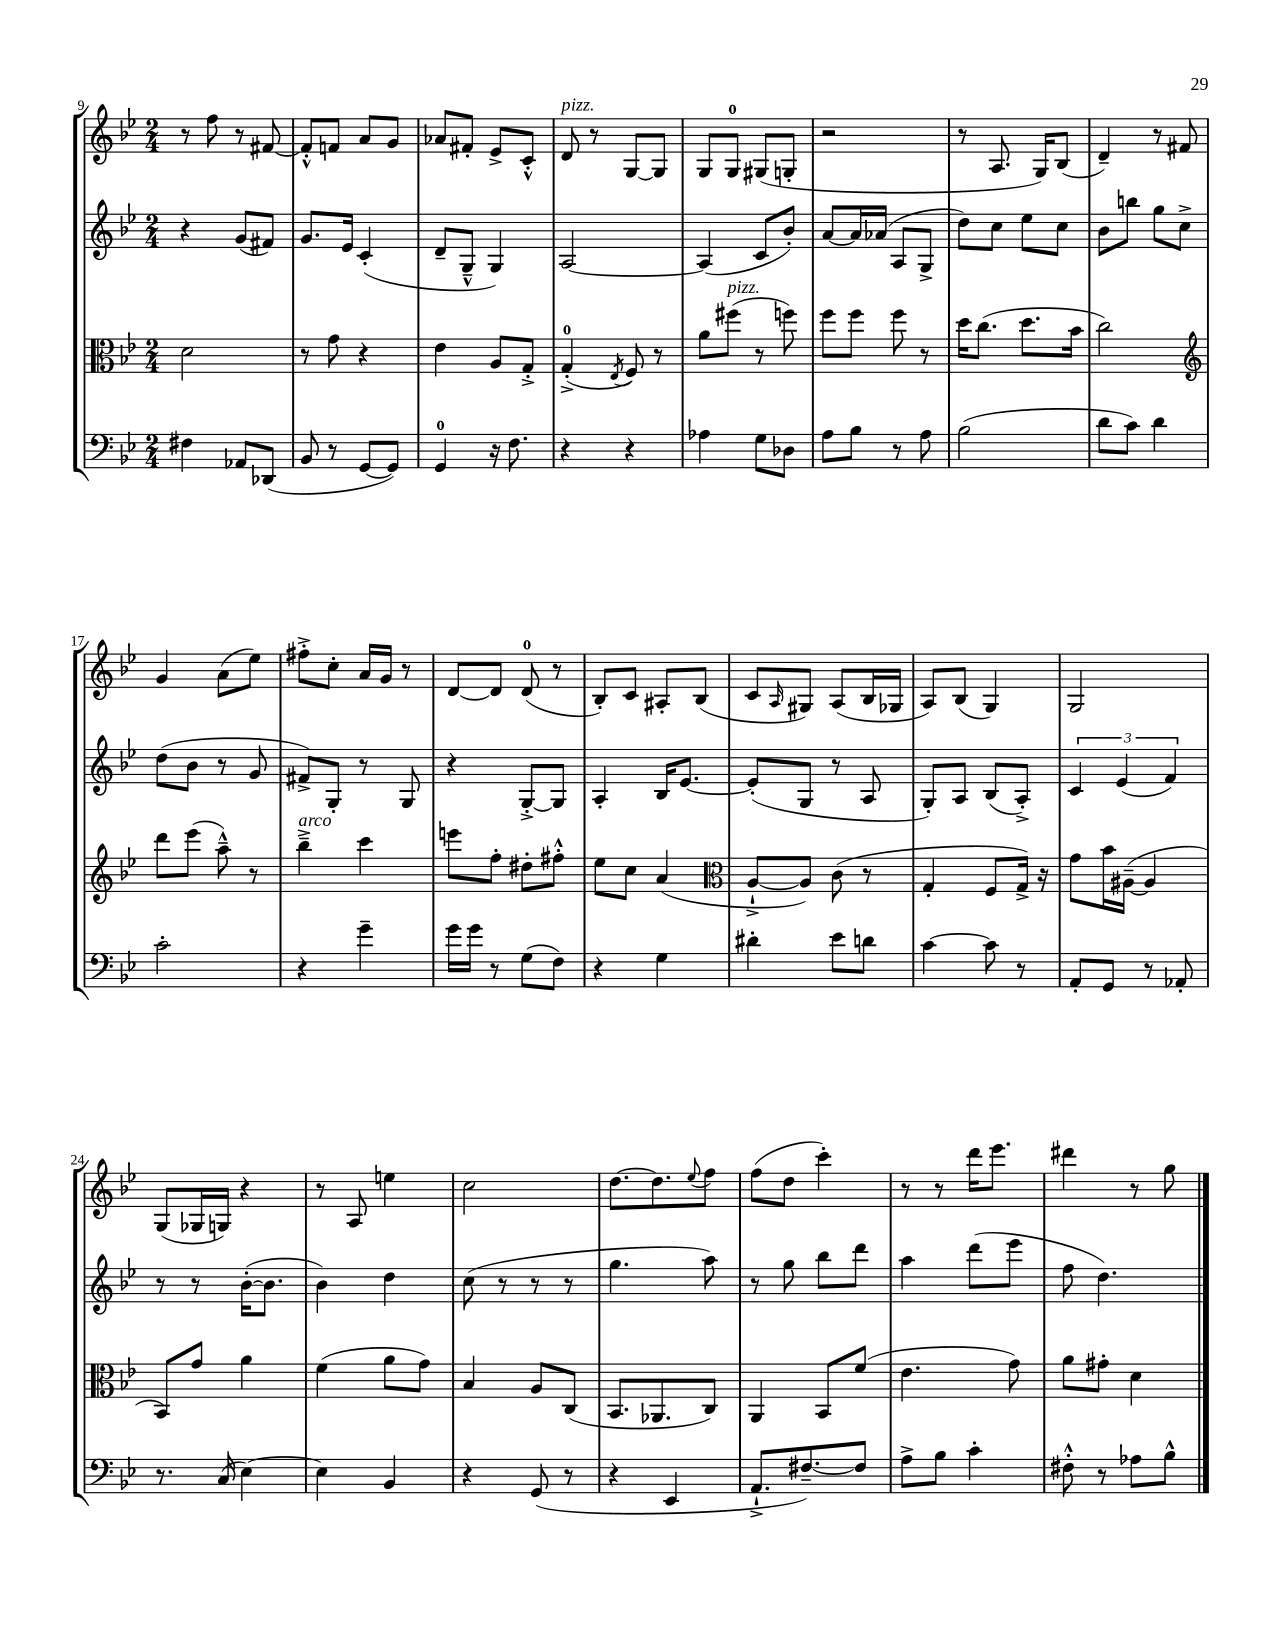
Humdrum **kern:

**kern	**kern	**kern	**kern
*staff4	*staff3	*staff2	*staff1
*clefF4	*clefC3	*clefG2	*clefG2
*k[b-e-]	*k[b-e-]	*k[b-e-]	*k[b-e-]
*M2/4	*M2/4	*M2/4	*M2/4
4F#\	2d\	4r	8r
.	.	.	8ff\
8AA-/L	.	(8g/L	8r
(8DD-/J	.	8f#/J)	[8f#/
=	=	=	=
8BB-/	8r	8.g/L	8f#'^^/]L
8r	8g\	.	8f/J
.	.	16e-/Jk	.
[8GG/L	4r	(4c'/	8a/L
8GG/]J)	.	.	8g/J
=	=	=	=
4GG/	4e-\	8d~/L	8a-/L
.	.	8G~^^/J	8f#'/J
16r	8A/L	4G/)	8e-^/L
8.F\	.	.	.
.	8G'^/J	.	8c'^^/J
=	=	=	=
4r	(4G'^/	[2A/	8d/
.	.	.	8r
.	8qE-/	.	.
4r	8F/)	.	[8G/L
.	8r	.	8G/]J
=	=	=	=
4A-\	8a\L	(4A/]	8G/L
.	(8ff#\J	.	8G/J
8G\L	8r	8c/L	(8G#/L
8D-\J	8ff\)	8b-'/J)	8G'/J
=	=	=	=
8A\L	8ff\L	[8a/L	2r
8B-\J	8ff\J	16a/]L	.
.	.	(16a-/JJ	.
8r	8ff\	8A/L	.
8A\	8r	8G^/J	.
=	=	=	=
(2B-\	16dd\LK	8dd\L)	8r
.	(8.cc\J	.	.
.	.	8cc\J	8.A/
.	8.dd\L	8ee-\L	.
.	.	.	16G/LK)
.	.	8cc\J	(8B-/J
.	16b-\Jk	.	.
=	=	=	=
8d\L	2cc\)	8b-\L	4d~/)
8c\J)	.	8bb\J	.
4d\	.	8gg\L	8r
.	.	8cc^\J	8f#/
=	=	=	=
*	*clefG2	*	*
2c'\	8ddd\L	(8dd\L	4g/
.	(8eee-\J	8b-\J	.
.	8aa~^^\)	8r	(8a\L
.	8r	8g/	8ee-\J)
=	=	=	=
4r	4bb-~^\	8f#^/L)	8ff#'^\L
.	.	8G'/J	8cc'\J
4g~\	4ccc\	8r	16a/LL
.	.	.	16g/JJ
.	.	8G/	8r
=	=	=	=
16g\LL	8eee\L	4r	[8d/L
16g\JJ	.	.	.
8r	8ff'\J	.	8d/]J
(8G\L	8dd#'\L	[8G'^/L	(8d/
8F\J)	8ff#'^^\J	8G/]J	8r
=	=	=	=
4r	8ee-\L	4A'/	8B-'/L)
.	8cc\J	.	8c/J
4G\	(4a/	16B-/LK	8A#'/L
.	.	[8.e-/J	.
.	.	.	(8B-/J
=	=	=	=
*	*clefC3	*	*
4d#'\	[8A`^/L	(8e-'/]L	8c/L
.	.	.	16qqA/
.	8A/]J)	8G/J	8G#/J)
8e-\L	(8c\	8r	(8A/L
8d\J	8r	8A/	16B-/L
.	.	.	16G-/JJ
=	=	=	=
[4c\	4G'/	8G'/L)	8A/L)
.	.	8A/J	(8B-/J
8c\]	8F/L	(8B-/L	4G/)
8r	16G^/Jk)	8A'^/J)	.
.	16r	.	.
=	=	=	=
8AA'/L	8g\L	6c/	2G/
8GG/J	16b-\L	.	.
.	.	(6e-/	.
.	([16A#~\JJ	.	.
8r	4A#/]	.	.
.	.	6f/)	.
8AA-'/	.	.	.
=	=	=	=
8.r	8BB-/L)	8r	(8G/L
.	8g/J	8r	16G-/L
(16C/	.	.	16G/JJ)
[4E-\)	4a\	([16b-'\LK	4r
.	.	8.b-\]J	.
=	=	=	=
4E-\]	(4f\	4b-\)	8r
.	.	.	8A/
4BB-/	8a\L	4dd\	4ee\
.	8g\J)	.	.
=	=	=	=
4r	4B-/	(8cc\	2cc\
.	.	8r	.
(8GG/	8A/L	8r	.
8r	(8C/J	8r	.
=	=	=	=
4r	8.BB-/L	4.gg\	[8.dd\L
.	8.AA-/	.	8.dd\]
4EE-/	.	.	.
.	.	.	8qqee-/
.	8C/J)	8aa\)	8ff\J
=	=	=	=
8.AA`^/L	4AA/	8r	(8ff\L
.	.	8gg\	8dd\J
[8.F#~/)	.	.	.
.	8BB-/L	8bb-\L	4ccc'\)
8F#/]J	(8f/J	8ddd\J	.
=	=	=	=
8A^\L	4.e-\	4aa\	8r
8B-\J	.	.	8r
4c'\	.	(8ddd\L	16ddd\LK
.	.	.	8.eee-\J
.	8g\)	8eee-\J	.
=	=	=	=
8F#'^^\	8a\L	8ff\	4ddd#\
8r	8g#'\J	4.dd\)	.
8A-\L	4d\	.	8r
8B-^^\J	.	.	8gg\
==	==	==	==
*-	*-	*-	*-
